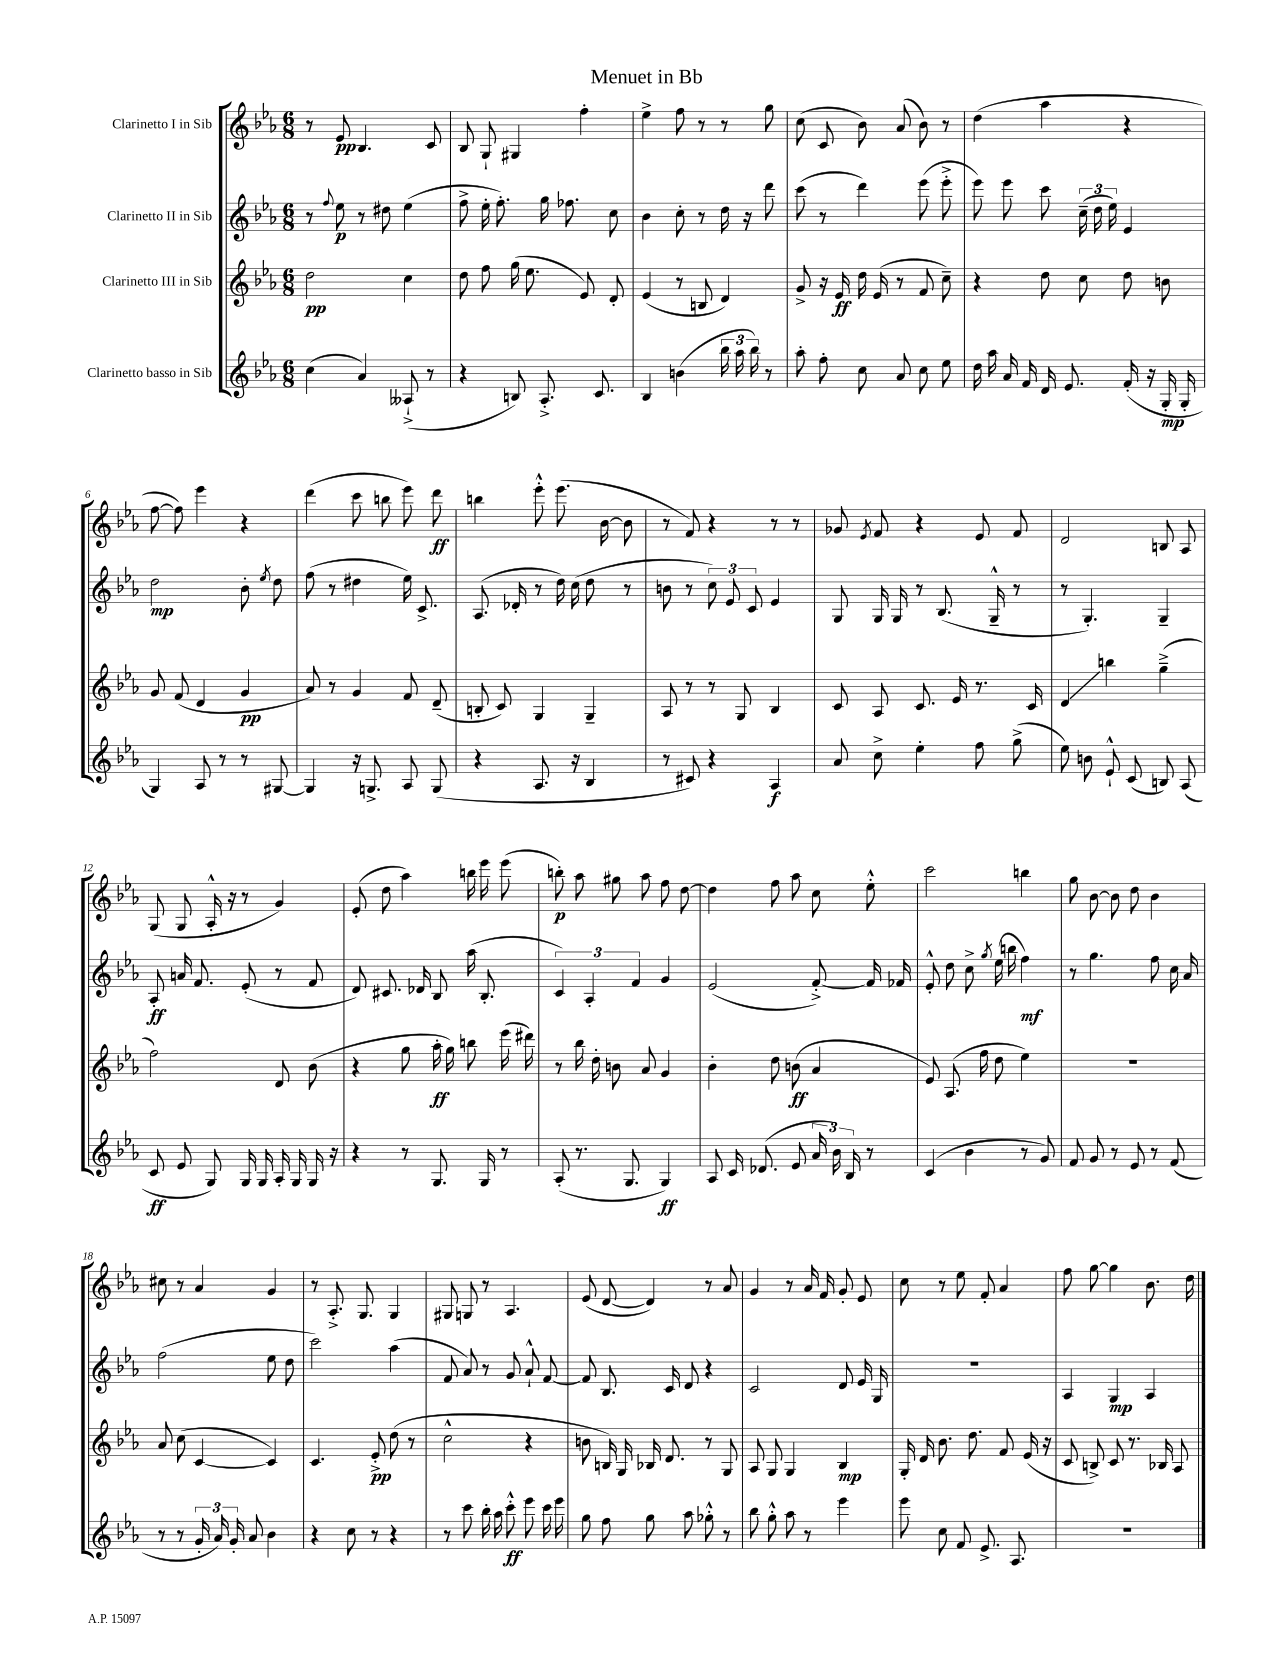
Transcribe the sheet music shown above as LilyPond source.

\header { title = "Menuet in Bb" }
<<
\new StaffGroup <<
\new Staff = "s0" \with { instrumentName = "Clarinetto I in Sib" } {
    \clef treble \key ees \major \numericTimeSignature \time 6/8
    \autoBeamOff r8 ees'8\pp bes4. c'8 |
    bes8 g8-! gis4 f''4-. |
    ees''4-> f''8 r8 r8 g''8 |
    c''8( c'8 bes'8) aes'8( bes'8) r8 |
    d''4( aes''4 r4 |
    f''8~ f''8) ees'''4 r4 |
    d'''4( c'''8 b''8 ees'''8) d'''8\ff |
    b''4 ees'''8-.-^ ees'''8.( bes'16~ bes'8 |
    r8 f'8) r4 r8 r8 |
    ges'8 \acciaccatura { ees'8 } f'8 r4 ees'8 f'8 |
    d'2 b8 aes8 |
    g8( g8 aes16-.-^ r16 r8 g'4) |
    ees'8-.( d''8 aes''4) b''16 ees'''16 ees'''8( |
    b''8-.\p) aes''8 gis''8 aes''8 f''8 d''8~ |
    d''4 f''8 aes''8 c''8 ees''8-.-^ |
    c'''2 b''4 |
    g''8 bes'8~ bes'8 d''8 bes'4 |
    cis''8 r8 aes'4 g'4 |
    r8 aes8.-.-> g8. g4 |
    gis8 g8 r8 aes4. |
    ees'8( d'8~ d'4) r8 aes'8 |
    g'4 r8 aes'16 f'16 g'8-. ees'8 |
    c''8 r8 ees''8 f'8-. aes'4 |
    f''8 g''8~ g''4 bes'8. d''16 \bar "|." |
}
\new Staff = "s1" \with { instrumentName = "Clarinetto II in Sib" } {
    \clef treble \key ees \major \numericTimeSignature \time 6/8
    \autoBeamOff r8 \appoggiatura { f''8 } ees''8\p r8 dis''8 ees''4( |
    f''8-> ees''16-. f''8.-.) g''16 fes''8. c''8 |
    bes'4 c''8-. r8 d''16 r16 d'''8 |
    c'''8( r8 d'''4) ees'''8( ees'''8-.-> |
    ees'''8) ees'''8 c'''8 \tuplet 3/2 { c''16--( d''16 ees''16) } ees'4 |
    d''2\mp bes'8-. \acciaccatura { ees''8 } d''8 |
    f''8( r8 dis''4 ees''16) c'8.-> |
    aes8.( des'16-. r8 d''16) c''16( d''8 r8 |
    b'8 r8 \tuplet 3/2 { c''8) ees'8 c'8 } ees'4 |
    g8 g16 g16 r8 bes8.( g16---^ r8 |
    r8 g4.-.) g4-- |
    aes8-.\ff a'16 f'8. ees'8-.( r8 f'8 |
    d'8) cis'8. des'16 bes8 aes''16( bes8.-. |
    \tuplet 3/2 { c'4) aes4-. f'4 } g'4 |
    ees'2( f'8~-.->) f'16 fes'16 |
    ees'8-.-^ d''8 c''8-> \acciaccatura { g''8 } ees''16( b''16 f''4\mf) |
    r8 g''4. f''8 c''16 aes'16 |
    f''2( ees''8 d''8 |
    c'''2) aes''4( |
    f'8 aes'8) r8 g'8 aes'8-!-^ f'8~ |
    f'8 bes8. c'16 d'8 r4 |
    c'2 d'8 ees'16 g16 |
    r2. |
    aes4 g4\mp aes4 \bar "|." |
}
\new Staff = "s2" \with { instrumentName = "Clarinetto III in Sib" } {
    \clef treble \key ees \major \numericTimeSignature \time 6/8
    \autoBeamOff d''2\pp c''4 |
    d''8 f''8 g''16( ees''8. ees'8) d'8-. |
    ees'4( r8 b8 d'4) |
    g'8-> r16 ees'16\ff d''16 ees'16( r8 f'8 c''8--) |
    r4 d''8 c''8 d''8 b'8 |
    g'8 f'8( d'4 g'4\pp |
    aes'8) r8 g'4 f'8 d'8--( |
    b8-. c'8) g4 g4-- |
    aes8 r8 r8 g8 bes4 |
    c'8 aes8 c'8. ees'16 r8. c'16 |
    d'4\glissando b''4 g''4--->( |
    f''2) d'8 bes'8( |
    r4 g''8 aes''16-.\ff g''16) b''8 ees'''16( dis'''16) |
    r8 bes''16 d''16-. b'8 aes'8 g'4 |
    bes'4-. d''8 b'8\ff( aes'4 |
    ees'8) aes8.( f''16 d''8 ees''4) |
    R2. |
    aes'8 c''8( c'4~ c'4) |
    c'4. ees'8-.->\pp d''8( r8 |
    c''2-^ r4 |
    b'8 b16) g16 bes16 d'8. r8 g8 |
    aes8 g8 g4 bes4\mp |
    g16-. d'16 bes'8. d''8. f'8 ees'16( r16 |
    c'8 b8->) c'8 r8. bes16 aes8 \bar "|." |
}
\new Staff = "s3" \with { instrumentName = "Clarinetto basso in Sib" } {
    \clef treble \key ees \major \numericTimeSignature \time 6/8
    \autoBeamOff c''4( aes'4) aeses8-!->( r8 |
    r4 b8) aes8.-.-> c'8. |
    bes4 b'4( \tuplet 3/2 { bes''16 aes''16 bes''16) } r8 |
    aes''8-. f''8-. c''8 aes'8 c''8 ees''8 |
    d''16 aes''16 aes'16 f'16 d'16 ees'8. f'16-.( r16 g16-.\mp g16-. |
    g4) aes8 r8 r8 gis8~ |
    gis4 r16 g8.-> aes8 g8( |
    r4 aes8. r16 bes4 |
    r8 cis'8) r4 aes4\f |
    aes'8 c''8-> ees''4-. f''8 g''8->( |
    ees''8) b'8 ees'8-!-^ c'8( b8) aes8( |
    c'8\ff ees'8 g8) g16 g16 aes16-. g16 g16 r16 |
    r4 r8 g8. g16 r8 |
    aes8-.( r8. g8. g4\ff) |
    aes8 c'16 des'8.( ees'8 \tuplet 3/2 { aes'16 bes'16) bes16 } r8 |
    c'4( bes'4 r8 g'8) |
    f'8 g'8 r8 ees'8 r8 f'8( |
    r8 r8 \tuplet 3/2 { g'16-. aes'16) g'16-. } aes'8 bes'4 |
    r4 c''8 r8 r4 |
    r8 c'''8 bes''16-. aes''16 c'''8-.-^\ff ees'''8 c'''16 ees'''16 |
    g''8 f''8 g''8 aes''8 ges''8-.-^ r8 |
    bes''8 g''8-.-^ aes''8 r8 ees'''4 |
    ees'''8 c''8 f'8 ees'8.-> aes8. |
    R2. \bar "|." |
}
>>
>>
